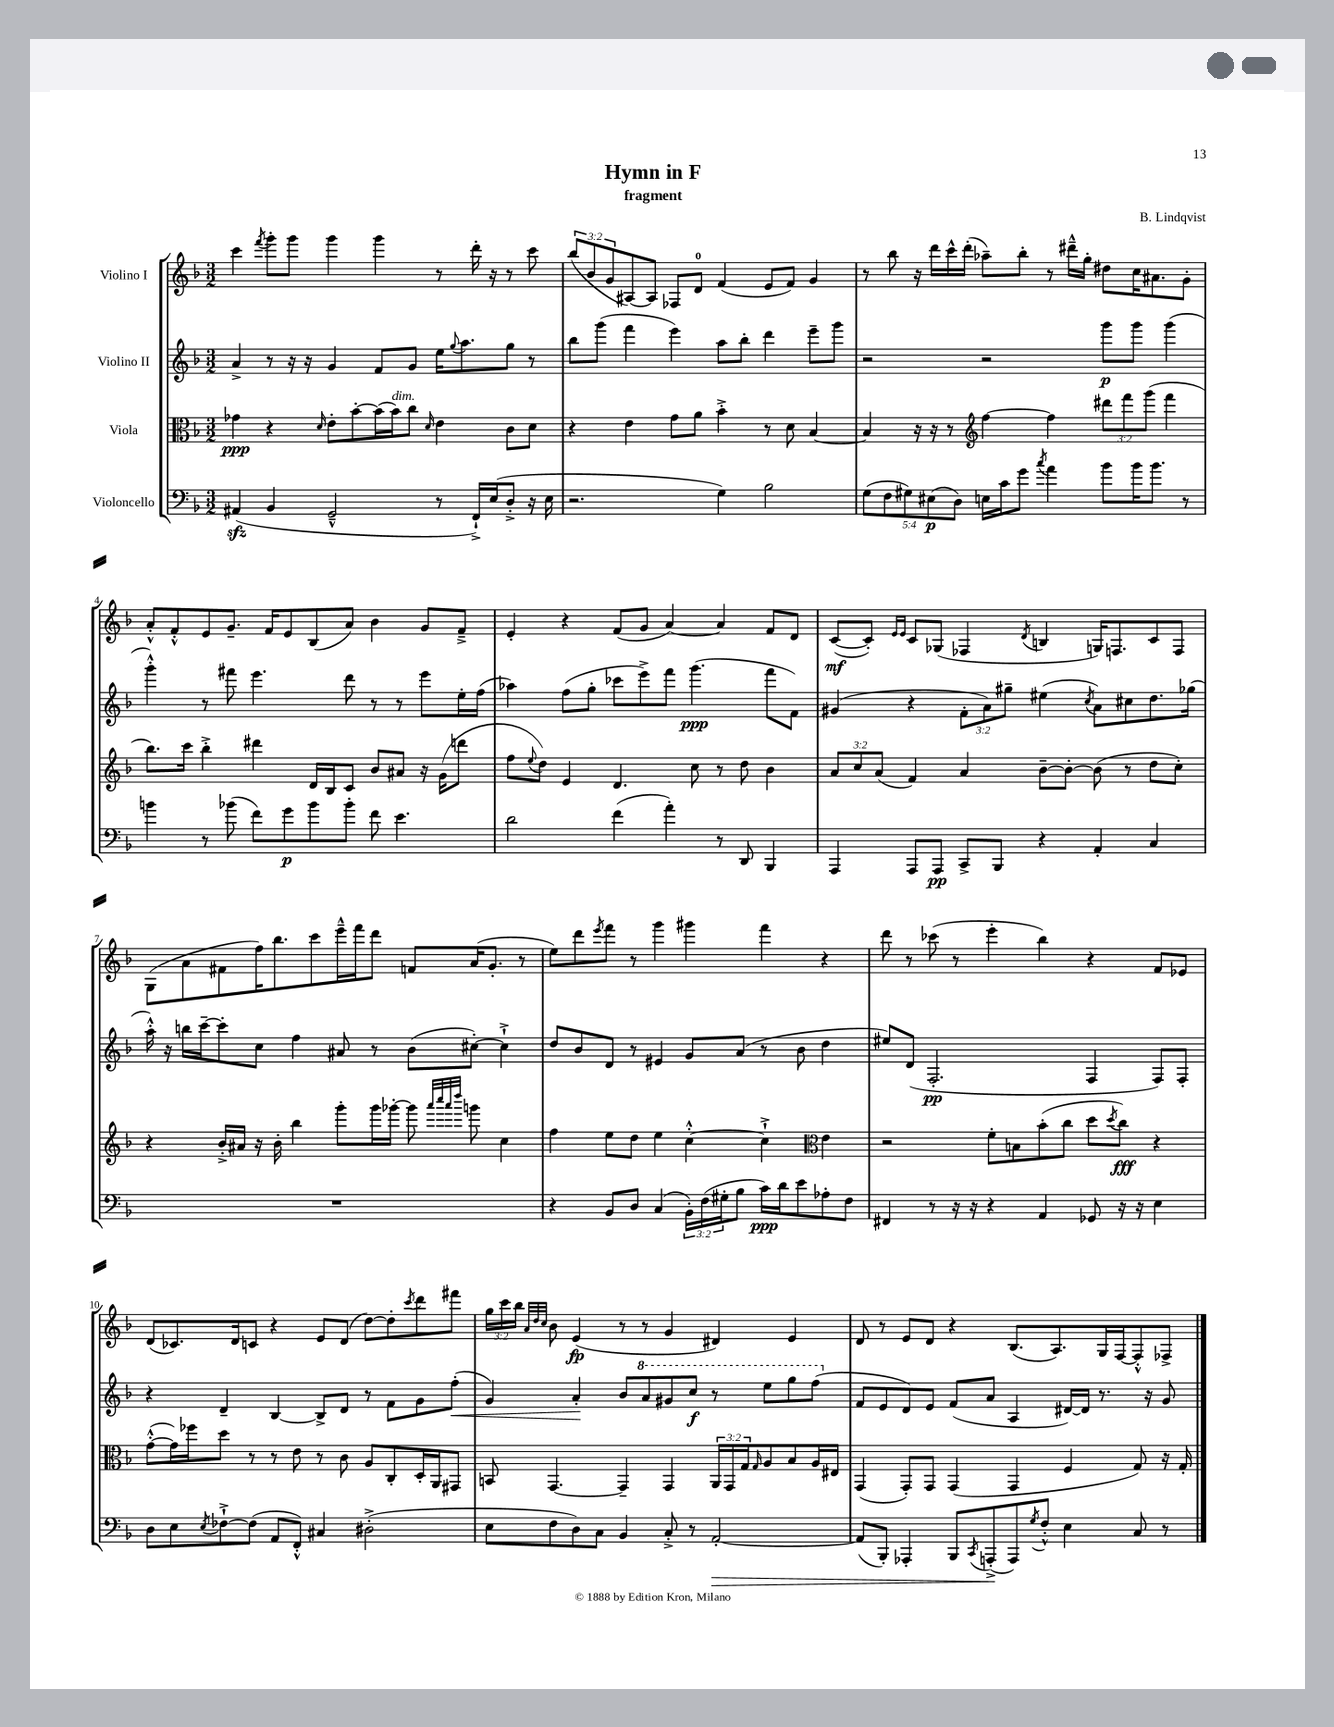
\header { title = "Hymn in F" composer = "B. Lindqvist" subtitle = "fragment" }
<<
\new StaffGroup <<
\new Staff = "s0" \with { instrumentName = "Violino I" } {
    \clef treble \key f \major \numericTimeSignature \time 3/2 \override Staff.TupletNumber.text = #tuplet-number::calc-fraction-text
    c'''4 \acciaccatura { f'''8 } g'''8-. g'''8 g'''4 g'''4 r8 d'''16-. r16 r8 c'''8 |
    \tuplet 3/2 { bes''8( bes'8 g'8 } ais8~) ais8 fes8 d'8-0 f'4( e'8 f'8) g'4 |
    r8 bes''8 r16 d'''16 c'''16-^ d'''16-.( aes''8--) bes''8-. r8 dis'''16---^ g''16-. dis''8 c''16 ais'8. g'8-. |
    a'8-.-^ f'8-.-^ e'8 g'8.-- f'16 e'8 bes8( a'8) bes'4 g'8 f'8---> |
    e'4-. r4 f'8( g'8 a'4~) a'4 f'8 d'8 |
    c'8~\mf( c'8-.) \grace { e'16 e'16 } c'8 ges8( fes4 \acciaccatura { d'8 } b4 g16) f8. c'8 f8 |
    g8( a'8 fis'8 f''16) bes''8. c'''8 e'''16---^ f'''16 d'''8 f'8 a'16( g'8.-. r8 |
    e''8) d'''8 \acciaccatura { e'''8 } f'''8 r8 g'''4 gis'''4 f'''4 r4 |
    d'''8 r8 ces'''8( r8 e'''4-. bes''4) r4 f'8 ees'8 |
    d'8( ces'8.) d'16 c'8 r4 e'8 d'8( d''8~) d''8-. \acciaccatura { c'''8 } d'''8 fis'''8 |
    \tuplet 3/2 { g''16 c'''16 bes''16 } \grace { a'32 d''32 c''32 } bes'8 e'4\fp( r8 r8 g'4 dis'4) e'4 |
    d'8 r8 e'8 d'8 r4 bes8.( a8.) g16 f16~ f8-.-^ fes8-> \bar "|." |
}
\new Staff = "s1" \with { instrumentName = "Violino II" } {
    \clef treble \key f \major \numericTimeSignature \time 3/2 \override Staff.TupletNumber.text = #tuplet-number::calc-fraction-text
    a'4-> r8 r16 r16 g'4 f'8 g'8 e''16 \appoggiatura { g''8 } a''8. g''8 r8 |
    bes''8 g'''8( f'''4 e'''4) a''8 bes''8-. d'''4 e'''8-- g'''8 |
    r2 r2 g'''8\p g'''8 g'''4( |
    g'''4-.-^) r8 fis'''8 e'''4. d'''8 r8 r8 e'''8 e''16-. f''16( |
    aes''4) f''8( g''8-. ces'''8 e'''8->) f'''8 g'''4.\ppp( f'''8 f'8) |
    gis'4( r4 \tuplet 3/2 { f'8-. a'8) gis''8-- } eis''4( \acciaccatura { c''8 } a'8) cis''8 d''8. ges''16( |
    a''16-.-^) r16 b''16 c'''16~-- c'''8-. c''8 f''4 ais'8 r8 bes'8( cis''8~-.) cis''4-!-> |
    d''8 bes'8 d'8 r8 eis'4 g'8 a'8( r8 bes'8 d''4 |
    eis''8) d'8( f2.-.\pp f4 f8) f8-. |
    r4 d'4-- bes4~ bes8-> d'8 r8 f'8 g'8 f''8-.\<( |
    g'4) a'4-.\! bes'8 \ottava #1 a''8 gis''8 c'''8\f r8 e'''8 g'''8 f'''8( \ottava #0 |
    f'8 e'8 d'8) e'8 f'8( a'8 a4 dis'16~) dis'16 r8. r16 g'8 \bar "|." |
}
\new Staff = "s2" \with { instrumentName = "Viola" } {
    \clef alto \key f \major \numericTimeSignature \time 3/2 \override Staff.TupletNumber.text = #tuplet-number::calc-fraction-text
    ges'4\ppp r4 \grace { d'16 } e'8-. bes'8~-. bes'16( bes'16^\markup { \italic "dim." }) c''8 \grace { d'16 } e'4 c'8 d'8 |
    r4 e'4 g'8 a'8 bes'4-.-> r8 d'8 bes4~ |
    bes4 r16 r16 r8 \clef treble f''4~ f''4 \tuplet 3/2 { dis'''8 f'''8 g'''8( } f'''4 |
    bes''8.) c'''16 bes''4-.-> dis'''4 d'16 bes16 c'8 bes'8 ais'8 r16 g'16( d'''8 |
    f''8 \appoggiatura { e''8 } d''8) e'4 d'4. c''8 r8 d''8 bes'4 |
    \tuplet 3/2 { a'8 c''8 a'8( } f'4) a'4 bes'8~-- bes'8~-. bes'8( r8 d''8 c''8-.) |
    r4 bes'16-.-> ais'16 r16 bes'16-. bes''4 g'''8-. g'''16 ges'''16~-. ges'''8 \grace { a'''32 c''''32 a'''32 d''''32 } g'''8 c''4 |
    f''4 e''8 d''8 e''4 c''4~-.-^ c''4-!-> \clef alto e'4 |
    r2 f'8-. b8 bes'8-.( c''8 d''8 \acciaccatura { d''8 } c''8\fff) r4 |
    g'8~-.-^( g'16) fes''16 d''8 r8 r8 e'8 r8 c'8 a8 c8-. d16-. a,16 gis,8 |
    b,8 g,4.~ g,4-- g,4 \tuplet 3/2 { a,16 g,16 g16 } \grace { g16 } a8 bes8 a16 eis16 |
    g,4( g,8-.) g,8 g,4( g,4 f4 g8) r16 g16-. \bar "|." |
}
\new Staff = "s3" \with { instrumentName = "Violoncello" } {
    \clef bass \key f \major \numericTimeSignature \time 3/2 \override Staff.TupletNumber.text = #tuplet-number::calc-fraction-text
    ais,4\sfz( bes,4 g,2---^ r8 f,16-!->) e16( d8-.-> r16 e16 |
    r2. g4) bes2 |
    \tuplet 5/4 { g8( f8 gis8) eis8\p( d8) } e16 c'16 g'8 \acciaccatura { c''8 } a'4 bes'8 bes'16 bes'8. r8 |
    b'4 r8 bes'8( f'8) g'8\p bes'8 bes'8-. f'8 e'4. |
    d'2 f'4( a'4-.) r8 d,8 bes,,4 |
    a,,4 a,,8 a,,8\pp c,8-> bes,,8 r4 a,4-. c4 |
    R1. |
    r4 bes,8 d8 c4( \tuplet 3/2 { bes,16-.) f16( gis16-. } bes8 c'16\ppp) d'16 e'8 aes8-. f8 |
    fis,4 r8 r16 r16 r4 a,4 ges,8 r16 r16 e4 |
    d8 e8 \acciaccatura { e8 } fes8~-!-> fes8( a,8 f,8-.-^) cis4 dis2-.->( |
    e8 f8 d8) c8 bes,4 c8-.-> r8 a,2~-.\> |
    a,8( bes,,8-.) aes,,4-. bes,,8 \acciaccatura { c,8 } a,,8-.->\!( a,,8) \acciaccatura { g8 } f8-.-^ e4 c8 r8 \bar "|." |
}
>>
>>
